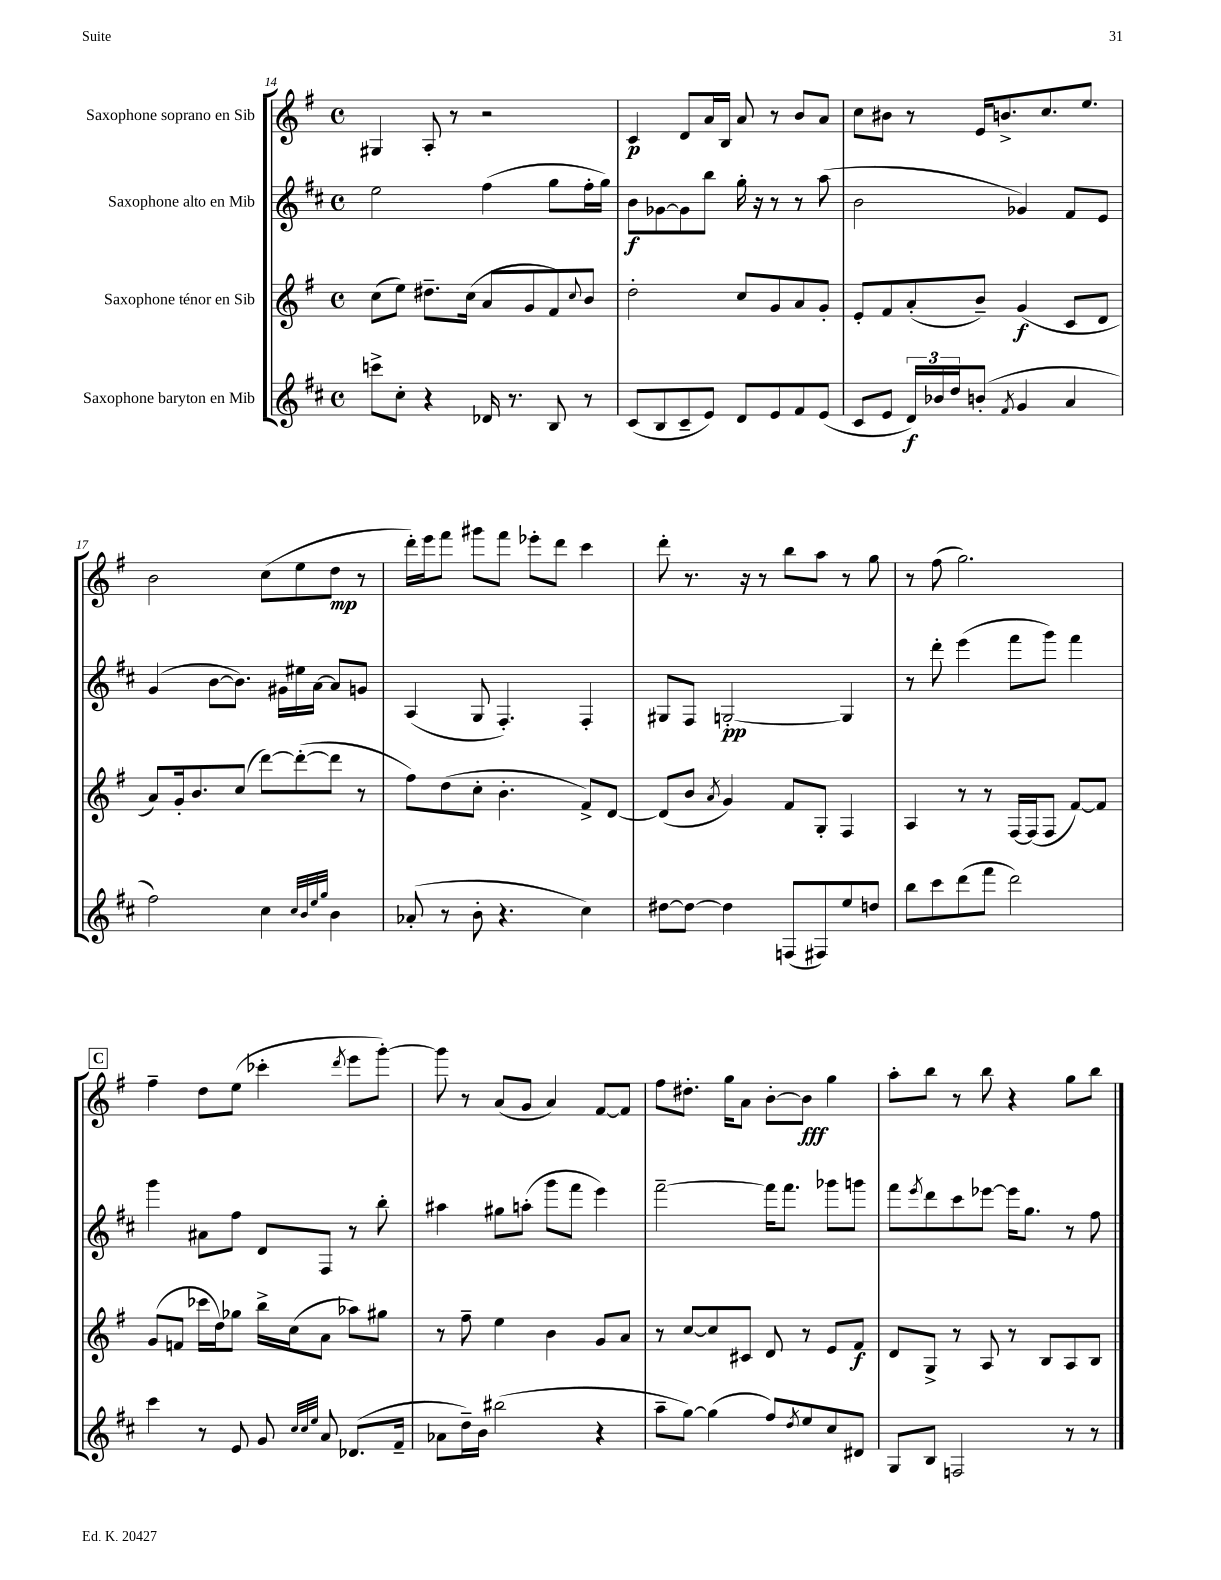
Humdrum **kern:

**kern	**kern	**kern	**kern
*staff4	*staff3	*staff2	*staff1
*clefG2	*clefG2	*clefG2	*clefG2
*k[f#c#]	*k[f#]	*k[f#c#]	*k[f#]
*M4/4	*M4/4	*M4/4	*M4/4
*met(c)	*met(c)	*met(c)	*met(c)
8ccc^	(8cc	2ee	4G#
8cc#'	8ee)	.	.
4r	8.dd#~	.	8A'
.	.	.	8r
.	(16cc	.	.
16d-	8a	(4ff#	2r
8.r	.	.	.
.	8g	.	.
8B	8f#)	8gg	.
.	8qqcc	.	.
8r	8b	16ff#'	.
.	.	16gg)	.
=	=	=	=
(8c#	2dd'	8b	4c
8B	.	[8g-	.
8c#~	.	8g-]	8d
8e)	.	8bb	16a
.	.	.	16B
8d	8cc	16gg'	8a
.	.	16r	.
8e	8g	8r	8r
8f#	8a	8r	8b
(8e	8g'	(8aa	8a
=	=	=	=
8c#	8e'	2b	8cc
8e	8f#	.	8b#
24d)	(8a'	.	8r
24b-	.	.	.
24dd	.	.	.
(8b'	8b~)	.	16e
.	.	.	8.b^
8qf#	.	.	.
4g	(4g	4g-)	.
.	.	.	8.cc
4a	8c	8f#	.
.	.	.	8.ee
.	8d	8e	.
=	=	=	=
2ff#)	8a)	(4g	2b
.	16g'	.	.
.	8.b	.	.
.	.	[8b	.
.	(8cc	8.b])	.
4cc#	[8ddd)	.	(8cc
.	.	16g#	.
.	(8ddd'_	16ee#	8ee
.	.	[16a	.
32qqcc#	.	.	.
32qqb	.	.	.
32qqee	.	.	.
32qqgg	.	.	.
4b	8ddd]	8a]	8dd
.	8r	8g	8r
=	=	=	=
(8a-'	8ff#)	(4A	16ddd')
.	.	.	16eee
8r	(8dd	.	8fff#
8b'	8cc'	8G	8ggg#
4.r	4.b'	4.F#')	8fff#
.	.	.	8eee-'
.	.	.	8ddd
4cc#)	8f#^)	4F#'	4ccc
.	[8d	.	.
=	=	=	=
[8dd#	(8d]	8G#	8ddd'
8dd#_	8b	8F#	8.r
.	8qa	.	.
4dd#]	4g)	[2G'	.
.	.	.	16r
.	.	.	8r
(8F	8f#	.	8bb
8F#)	8G'	.	8aa
8ee	4F#	4G]	8r
8dd	.	.	8gg
=	=	=	=
8bb	4A	8r	8r
8ccc#	.	8ddd'	(8ff#
(8ddd	8r	(4eee	2.gg)
8fff#	8r	.	.
2ddd)	[16F#	8fff#	.
.	(16F#]	.	.
.	8F#	8ggg)	.
.	[8f#)	4fff#	.
.	8f#]	.	.
=	=	=	=
4ccc#	(8g	4ggg	4ff#~
.	8f	.	.
8r	16ccc-	8a#	8dd
.	16dd)	.	.
8e	8gg-	8ff#	(8ee
8g	16bb^	8d	4ccc-'
.	(16cc	.	.
32qqcc#	.	.	.
32qqcc#	.	.	.
32qqee	.	.	.
8a	8a	8F#	.
.	.	.	8qddd
(8.d-	8aa-)	8r	8eee
.	8gg#	8bb'	[8ggg')
16f#~	.	.	.
=	=	=	=
8a-	8r	4aa#	8ggg]
16dd~)	8ff#~	.	8r
16b	.	.	.
(2bb#	4ee	8gg#	(8a
.	.	(8aa'	8g
.	4b	8ggg	4a)
.	.	8fff#	.
4r	8g	4eee)	[8f#
.	8a	.	8f#]
=	=	=	=
8aa~	8r	[2fff#~	8ff#
[8gg)	[8cc	.	8.dd#'
(4gg]	8cc]	.	.
.	.	.	16gg
.	8c#	.	8a
8ff#)	8d	16fff#]	[8b'
.	.	8.fff#	.
8qdd	.	.	.
8ee	8r	.	8b]
8cc#	8e	8ggg-	4gg
8d#	8f#	8ggg	.
=	=	=	=
8G	8d	8fff#	8aa'
.	.	8qeee	.
8B	8G^	8ddd	8bb
2F	8r	8ccc#	8r
.	8A	[8eee-	8bb
.	8r	16eee-]	4r
.	.	8.gg	.
.	8B	.	.
8r	8A	8r	8gg
8r	8B	8ff#	8bb
==	==	==	==
*-	*-	*-	*-
